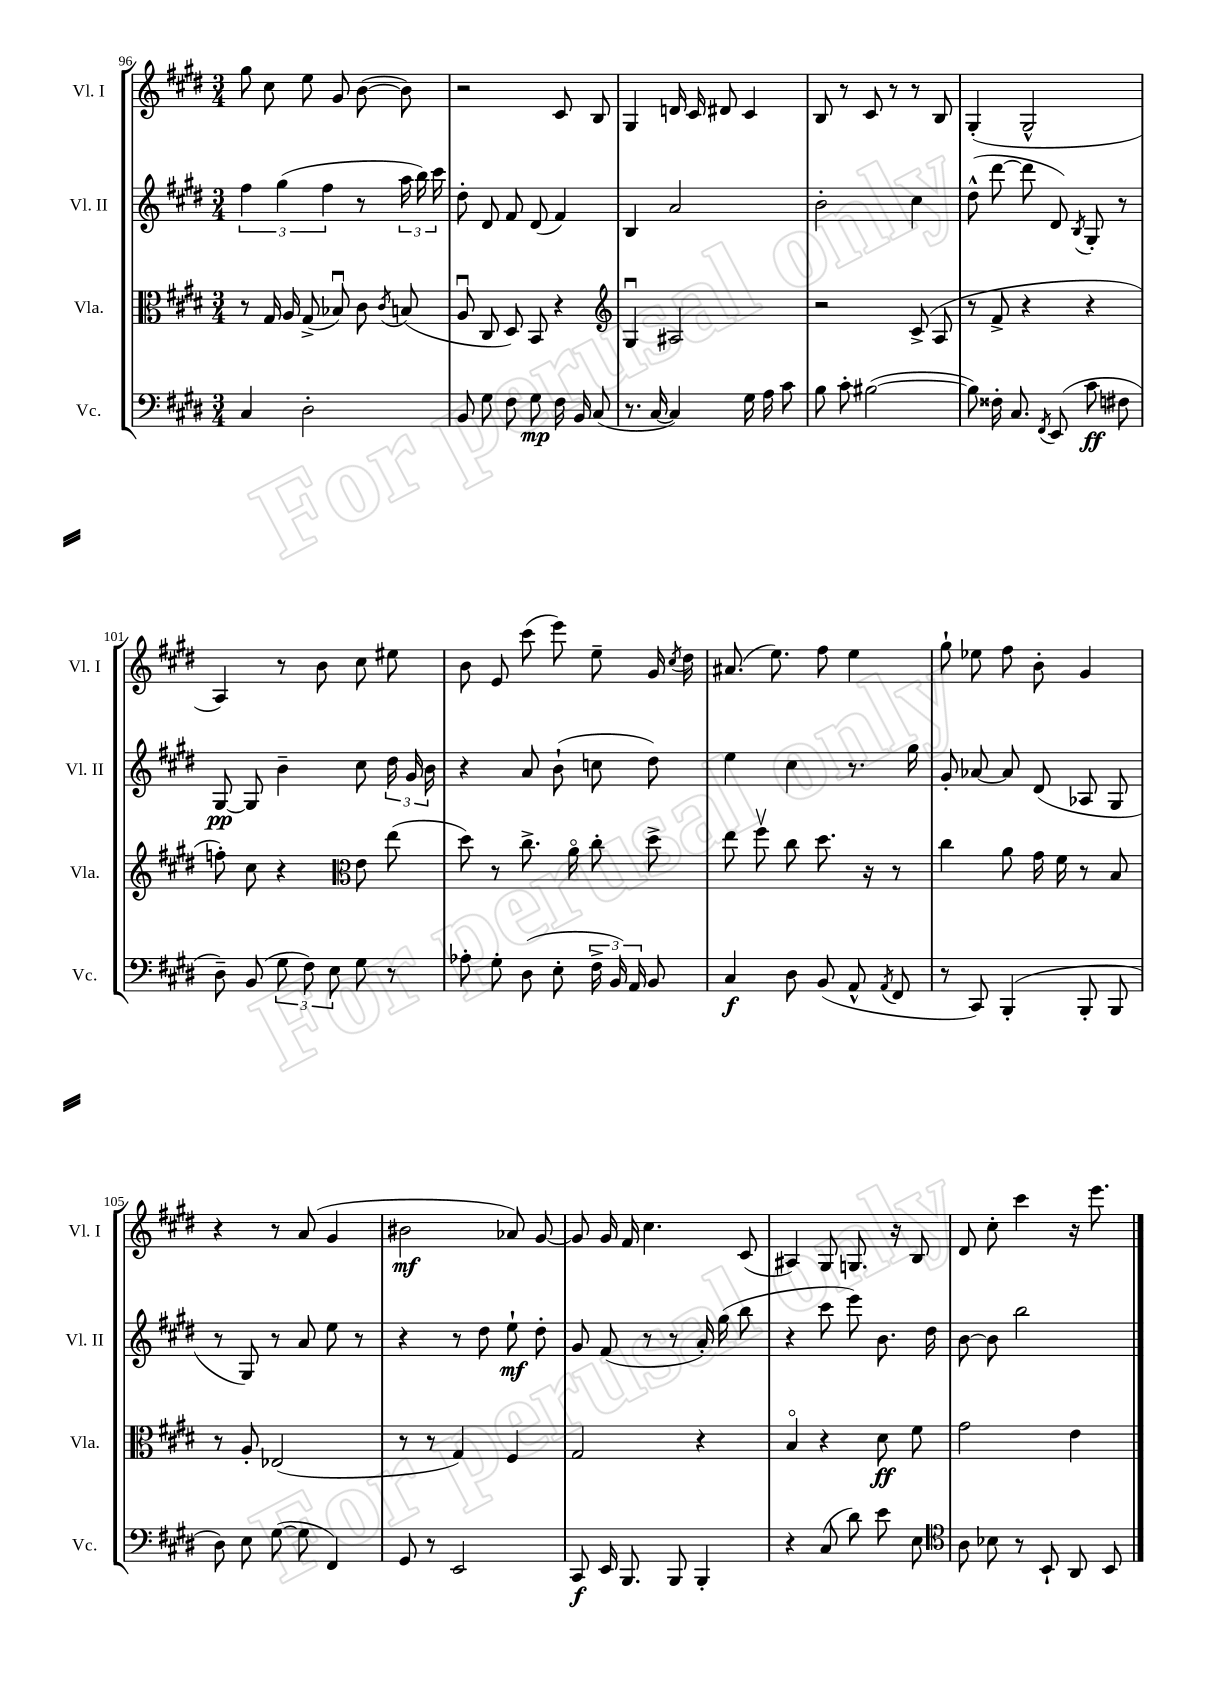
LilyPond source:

<<
\new StaffGroup <<
\new Staff = "s0" \with { instrumentName = "Vl. I" shortInstrumentName = "Vl. I" } {
    \clef treble \key e \major \numericTimeSignature \time 3/4
    \autoBeamOff gis''8 cis''8 e''8 gis'8 b'8~( b'8) |
    r2 cis'8 b8 |
    gis4 d'16 cis'16 dis'8 cis'4 |
    b8 r8 cis'8 r8 r8 b8 |
    gis4-.( gis2-^ |
    a4) r8 b'8 cis''8 eis''8 |
    b'8 e'8 cis'''8( e'''8) e''8-- gis'16 \acciaccatura { cis''8 } dis''16 |
    ais'8.( e''8.) fis''8 e''4 |
    gis''8-! ees''8 fis''8 b'8-. gis'4 |
    r4 r8 a'8( gis'4 |
    bis'2\mf aes'8) gis'8~ |
    gis'8 gis'16 fis'16 cis''4. cis'8( |
    ais4) gis8 g8. r16 b8 |
    dis'8 cis''8-. cis'''4 r16 e'''8. \bar "|." |
}
\new Staff = "s1" \with { instrumentName = "Vl. II" shortInstrumentName = "Vl. II" } {
    \clef treble \key e \major \numericTimeSignature \time 3/4
    \autoBeamOff \tuplet 3/2 { fis''4 gis''4( fis''4 } r8 \tuplet 3/2 { a''16 b''16) cis'''16 } |
    dis''8-. dis'8 fis'8 dis'8( fis'4) |
    b4 a'2 |
    b'2-. cis''4 |
    dis''8-^( dis'''8~ dis'''8 dis'8) \acciaccatura { b8 } gis8-. r8 |
    gis8~\pp gis8 b'4-- cis''8 \tuplet 3/2 { dis''16 gis'16 b'16 } |
    r4 a'8 b'8-!( c''8 dis''8) |
    e''4 cis''4 r8. gis''16 |
    gis'8-. aes'8~ aes'8 dis'8( aes8 gis8 |
    r8 gis8) r8 a'8 e''8 r8 |
    r4 r8 dis''8 e''8-!\mf dis''8-. |
    gis'8 fis'8( r8 r8 a'16-.) gis''16( b''8 |
    r4 cis'''8 e'''8) b'8. dis''16 |
    b'8~ b'8 b''2 \bar "|." |
}
\new Staff = "s2" \with { instrumentName = "Vla." shortInstrumentName = "Vla." } {
    \clef alto \key e \major \numericTimeSignature \time 3/4
    \autoBeamOff r8 gis16 a16 gis8->( bes8\downbow) cis'8 \acciaccatura { cis'8 } b8( |
    a8\downbow cis8 dis8) b,8 r4 |
    \clef treble gis4\downbow ais2 |
    r2 cis'8->( a8 |
    r8 fis'8-> r4 r4 |
    f''8-.) cis''8 r4 \clef alto e'8 e''8( |
    dis''8) r8 cis''8.-> a'16\flageolet cis''8-. dis''8-> |
    e''8 fis''8\upbow cis''8 dis''8. r16 r8 |
    cis''4 a'8 gis'16 fis'16 r8 b8 |
    r8 a8-. ees2( |
    r8 r8 gis4) fis4 |
    gis2 r4 |
    b4\flageolet r4 dis'8\ff fis'8 |
    gis'2 e'4 \bar "|." |
}
\new Staff = "s3" \with { instrumentName = "Vc." shortInstrumentName = "Vc." } {
    \clef bass \key e \major \numericTimeSignature \time 3/4
    \autoBeamOff cis4 dis2-. |
    b,8 gis8 fis8 gis8\mp fis16 b,16 cis8( |
    r8. cis16~ cis4) gis16 a16 cis'8 |
    b8 cis'8-. bis2~( |
    bis8) fisis16-. cis8. \acciaccatura { fis,8 } e,8( cis'8\ff fis8 |
    dis8--) b,8( \tuplet 3/2 { gis8 fis8) e8 } gis8 r8 |
    aes8-. gis8-. dis8( e8-. \tuplet 3/2 { fis16-> b,16) a,16 } b,8 |
    cis4\f dis8 b,8( a,8-^ \acciaccatura { a,8 } fis,8 |
    r8 cis,8) b,,4-.( b,,8-. b,,8 |
    dis8) e8 gis8~( gis8 fis,4) |
    gis,8 r8 e,2 |
    cis,8\f e,16 b,,8. b,,8 b,,4-. |
    r4 cis8( dis'8) e'8 e8 |
    \clef tenor a8 bes8 r8 b,8-! a,8 b,8 \bar "|." |
}
>>
>>
\layout { \context { \Score currentBarNumber = #96 } }
